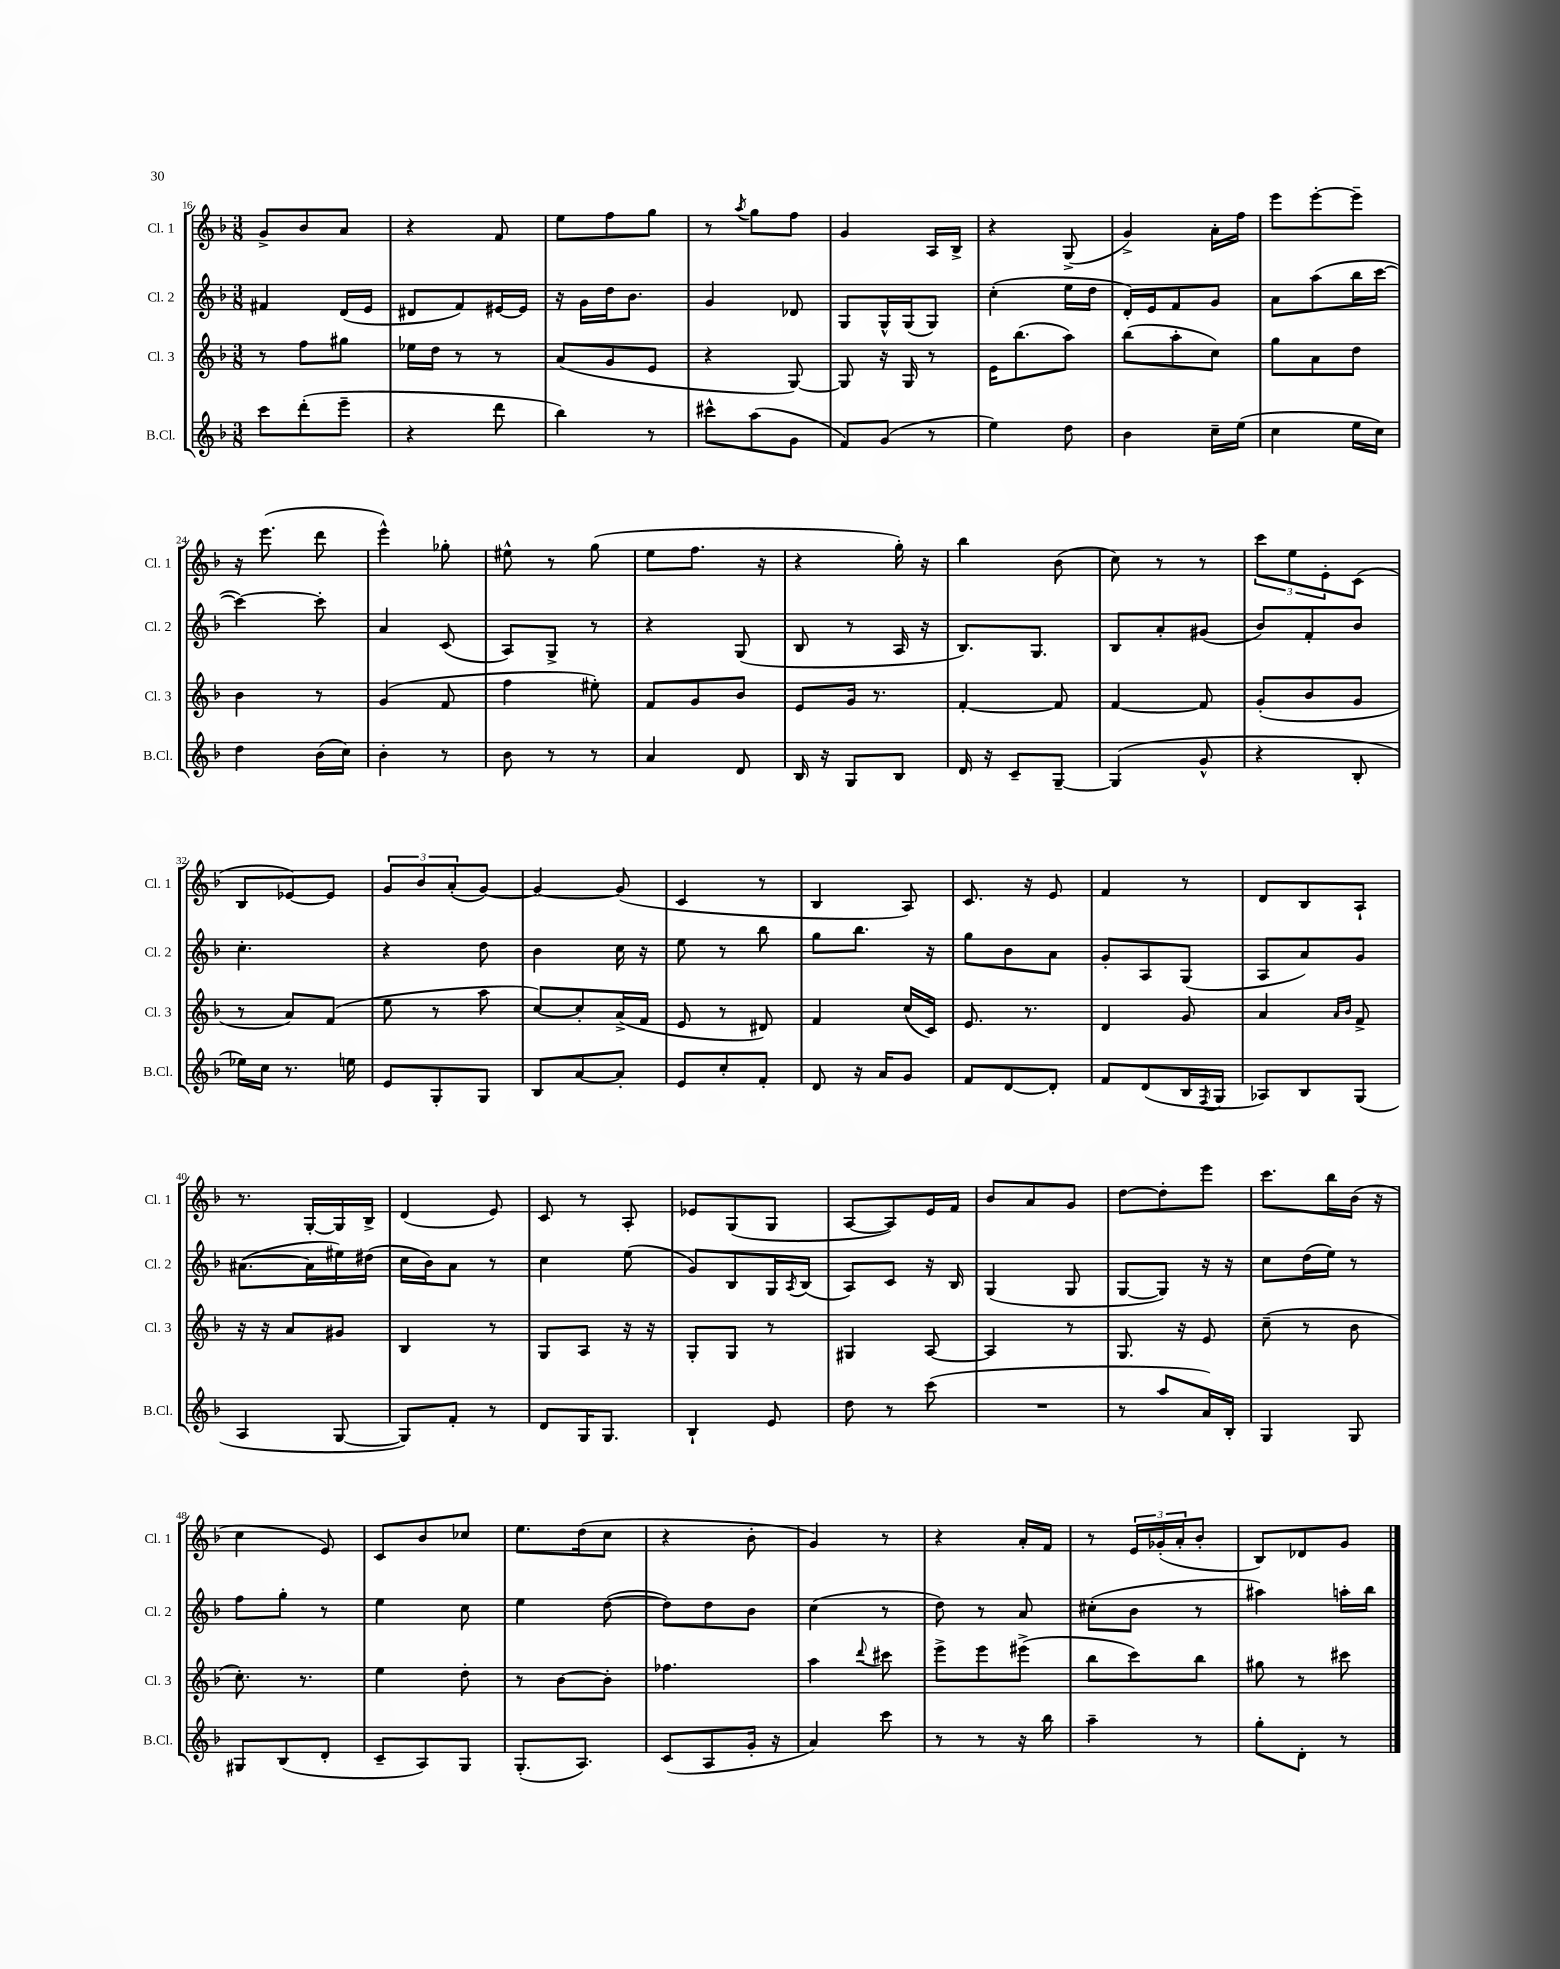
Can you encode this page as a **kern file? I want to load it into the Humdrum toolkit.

**kern	**kern	**kern	**kern
*part4	*part3	*part2	*part1
*staff4	*staff3	*staff2	*staff1
*I"B.Cl.	*I"Cl. 3	*I"Cl. 2	*I"Cl. 1
*I'B.Cl.	*I'Cl. 3	*I'Cl. 2	*I'Cl. 1
*clefG2	*clefG2	*clefG2	*clefG2
*k[b-]	*k[b-]	*k[b-]	*k[b-]
*M3/8	*M3/8	*M3/8	*M3/8
=16	=16	=16	=16
8ccc\L	8r	4f#X/	8g^/L
(8ddd'\	8ff\L	.	8b-/
8eee~\J	8gg#X\J	(16d/LL	8a/J
.	.	16e/JJ	.
=17	=17	=17	=17
4r	16ee-X\LL	8d#X/L	4r
.	16dd\JJ	.	.
.	8r	8f/)	.
8ddd\	8r	[16e#X/L	8f/
.	.	16e#/JJ]	.
=18	=18	=18	=18
4bb-\)	(8a/L	16r	8ee\L
.	.	16g\LL	.
.	8g/	16dd\J	8ff\
.	.	8.b-\J	.
8r	8e/J	.	8gg\J
=19	=19	=19	=19
8ccc#X^^\L	4r	4g/	8r
.	.	.	8qaa/
(8aa\	.	.	8gg\L
8g\J	[8G/)	8d-X/	8ff\J
=20	=20	=20	=20
8f/L)	8G/]	8G/L	4g/
(8g/J	16r	16G^^/L	.
.	16G/	(16G/J	.
8r	8r	8G/J)	16A/LL
.	.	.	16B-^/JJ
=21	=21	=21	=21
4ee\)	16e\KL	(4cc'\	4r
.	(8.bb-\	.	.
8dd\	8aa\J)	16ee\LL	(8G^/
.	.	16dd\JJ	.
=22	=22	=22	=22
4b-\	(8bb-\L	16d'/LL)	4g^/)
.	.	16e/J	.
.	8aa'\	8f/	.
16cc~\LL	8cc\J)	8g/J	16a'\LL
(16ee\JJ	.	.	16ff\JJ
=23	=23	=23	=23
4cc\	8gg\L	8a\L	8eee\L
.	8a\	(8aa\	[8eee'\
16ee\LL	8dd\J	16bb-\L	8eee~\J]
16cc\JJ)	.	[16ccc\JJ	.
!!LO:LB:g=z
=24	=24	=24	=24
4dd\	4b-\	4ccc\_)	16r
.	.	.	(8.eee\
(16b-\LL	8r	8ccc'\]	8ddd\
16cc\JJ)	.	.	.
=25	=25	=25	=25
4b-'\	(4g/	4a/	4eee^^\)
8r	8f/	(8c/	8gg-X'\
=26	=26	=26	=26
8b-\	4ff\	8A/L)	8ee#X^^\
8r	.	8G^/J	8r
8r	8ee#X'\)	8r	(8gg\
=27	=27	=27	=27
4a/	8f/L	4r	8ee\L
.	8g/	.	8.ff\J
8d/	8b-/J	(8G/	.
.	.	.	16r
=28	=28	=28	=28
16B-/	8e/L	8B-/	4r
16r	.	.	.
8G/L	16g/Jk	8r	.
.	8.r	.	.
8B-/J	.	16A/	16gg'\)
.	.	16r	16r
=29	=29	=29	=29
16d/	[4f'/	8.B-/L)	4bb-\
16r	.	.	.
8c~/L	.	.	.
.	.	8.G/J	.
[8G~/J	8f/]	.	(8b-\
=30	=30	=30	=30
(4G/]	[4f/	8B-/L	8cc\)
.	.	8a'/	8r
8g^^/	8f/]	(8g#X/J	8r
=31	=31	=31	=31
4r	(8g'/L	8b-/L)	12ccc\L
.	.	.	12ee\
.	8b-/	8f'/	.
.	.	.	12e'\
8B-'/	8g/J	8b-/J	(8c\J
!!LO:LB:g=z
=32	=32	=32	=32
16ee-X\LL)	8r	4.cc'\	8B-/L
16cc\JJ	.	.	.
8.r	8a/L)	.	[8e-X/)
.	(8f/J	.	8e-/J]
16een\	.	.	.
=33	=33	=33	=33
8e/L	8ee\	4r	12g/L
.	.	.	12b-/
8G'/	8r	.	.
.	.	.	(12a'/
8G/J	8aa\	8dd\	[8g/J)
=34	=34	=34	=34
8B-/L	[8cc/L)	4b-\	4g/_
[8a/	8cc'/]	.	.
8a'/J]	(16a^/L	16cc\	(8g/]
.	16f/JJ	16r	.
=35	=35	=35	=35
8e/L	8e/	8ee\	4c/
8cc'/	8r	8r	.
8f'/J	8d#X/)	8bb-\	8r
=36	=36	=36	=36
8d/	4f/	8gg\L	4B-/
16r	.	8.bb-\J	.
16a/KL	.	.	.
8g/J	(16cc/LL	.	8A/)
.	16c/JJ)	16r	.
=37	=37	=37	=37
8f/L	8.e/	8gg\L	8.c/
[8d/	.	8b-\	.
.	8.r	.	16r
8d'/J]	.	8a\J	8e/
=38	=38	=38	=38
8f/L	4d/	8g'/L	4f/
(8d/	.	8A/	.
16B-/L	8g/	(8G/J	8r
8qF/	.	.	.
16G/JJ	.	.	.
=39	=39	=39	=39
8A-X/L)	4a/	8A/L	8d/L
8B-/	.	8a/)	8B-/
.	16qqa/LL	.	.
.	16qqb-/JJ	.	.
(8G/J	8f^/	8g/J	8A`/J
!!LO:LB:g=z
=40	=40	=40	=40
4A/	16r	([8.a#X\L	8.r
.	16r	.	.
.	8a/L	.	.
.	.	16a#\L]	[16G'/LL
[8G/	8g#X/J	16ee#X\)	16G/]
.	.	(16dd#X\JJ	16B-^/JJ
=41	=41	=41	=41
8G/L])	4B-/	16cc\LL	(4d/
.	.	16b-\J)	.
8f'/J	.	8a\J	.
8r	8r	8r	8e/)
=42	=42	=42	=42
8d/L	8G/L	4cc\	8c/
16G/K	8A/J	.	8r
8.G/J	.	.	.
.	16r	(8ee\	8A'/
.	16r	.	.
=43	=43	=43	=43
4B-`/	8G'/L	8g/L)	8e-X/L
.	8G/J	8B-/	(8G/
8e/	8r	16G/L	8G/J
.	.	8qA/	.
.	.	(16B-/JJ	.
=44	=44	=44	=44
8dd\	4G#X/	8A/L)	[8A/L
8r	.	8c/J	8A/])
(8ccc\	[8A/	16r	16e/L
.	.	16B-/	16f/JJ
=45	=45	=45	=45
4.r	4A/]	(4G/	8b-/L
.	.	.	8a/
.	8r	8G/	8g/J
=46	=46	=46	=46
8r	8.G/	[8G/L	[8dd\L
8aa/L	.	8G/J])	8dd'\]
.	16r	.	.
16a/L)	8e/	16r	8eee\J
16B-'/JJ	.	16r	.
=47	=47	=47	=47
4G/	(8cc~\	8cc\L	8.ccc\L
.	8r	(16dd\L	.
.	.	16ee\JJ)	16bb-\L
8G/	8b-\	8r	(16b-\JJ
.	.	.	16r
!!LO:LB:g=z
=48	=48	=48	=48
8G#X/L	8.cc'\)	8ff\L	4cc\
(8B-/	.	8gg'\J	.
.	8.r	.	.
8d'/J	.	8r	8e/)
=49	=49	=49	=49
8c~/L	4ee\	4ee\	8c/L
8A/)	.	.	8b-/
8G/J	8dd'\	8cc\	8cc-X/J
=50	=50	=50	=50
(8.G'/L	8r	4ee\	8.ee\L
.	[8b-\L	.	.
8.A/J)	.	.	(16dd\k
.	8b-'\J]	([8dd\	8cc\J
=51	=51	=51	=51
(8c/L	4.ff-X\	8dd\L])	4r
8A/	.	8dd\	.
16g'/Jk	.	8b-\J	8b-'\
16r	.	.	.
=52	=52	=52	=52
4a/)	4aa\	(4cc\	4g/)
.	8qqddd/	.	.
8ccc\	8ccc#X\	8r	8r
=53	=53	=53	=53
8r	8eee^\L	8dd\)	4r
8r	8eee\	8r	.
16r	(8eee#X^\J	8a/	16a'/LL
16bb-\	.	.	16f/JJ
=54	=54	=54	=54
4aa~\	8bb-\L	(8cc#X'\L	8r
.	8ccc\)	8b-\J	24e/LL
.	.	.	(24g-X'/
.	.	.	24a'/J
8r	8bb-\J	8r	8b-'/J
=55	=55	=55	=55
8gg'\L	8gg#X\	4aa#X\)	8B-/L)
8d'\J	8r	.	8d-X/
8r	8ccc#X\	16aan'\LL	8g/J
.	.	16bb-\JJ	.
==	==	==	==
*-	*-	*-	*-
